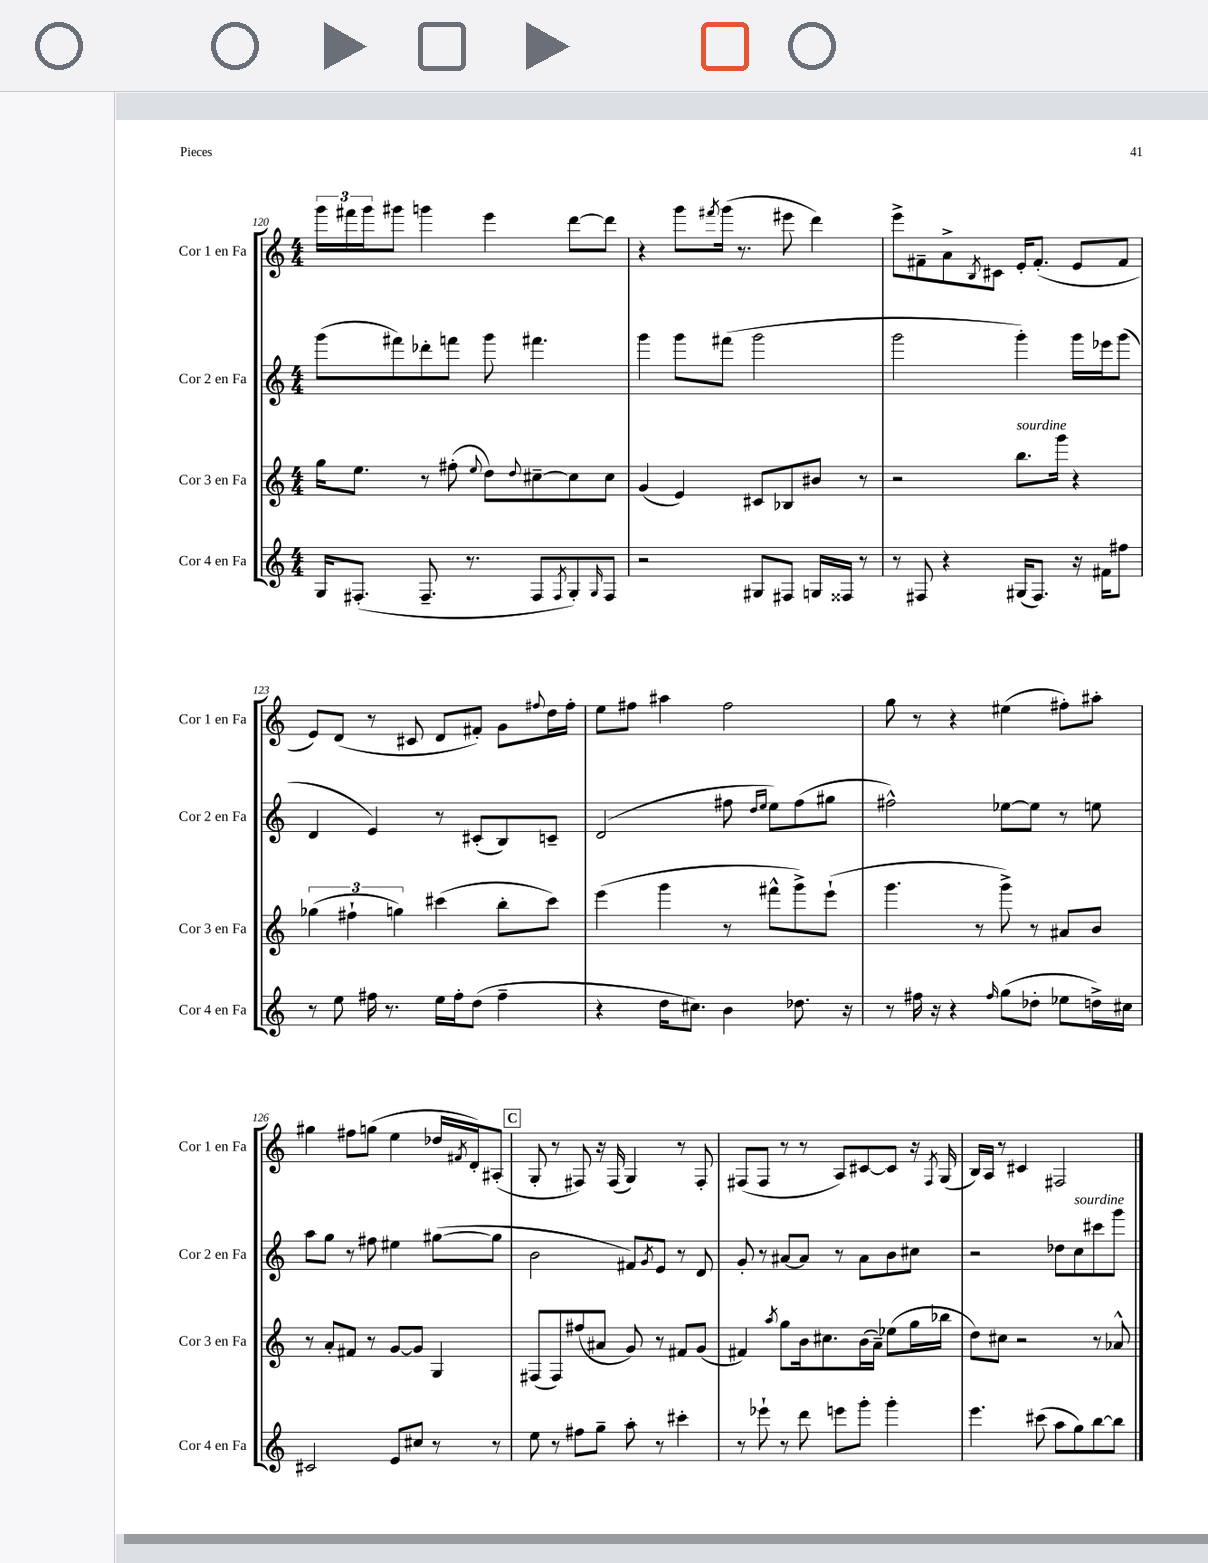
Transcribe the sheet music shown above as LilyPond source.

<<
\new StaffGroup <<
\new Staff = "s0" \with { instrumentName = "Cor 1 en Fa" shortInstrumentName = "Cor 1 en Fa" } {
    \clef treble \key c \major \numericTimeSignature \time 4/4
    \tuplet 3/2 { g'''16 fis'''16 g'''16 } gis'''8 g'''4 e'''4 d'''8~ d'''8 |
    r4 g'''8 \acciaccatura { fis'''8 } g'''16( r8. eis'''8 d'''4) |
    e'''8-> fis'8-- a'8-> \acciaccatura { b8 } cis'8 e'16-. fis'8.-.( e'8 fis'8 |
    e'8) d'8( r8 cis'8 d'8 fis'8-.) g'8 \appoggiatura { fis''8 } d''16 fis''16-. |
    e''8 fis''8 ais''4 fis''2 |
    g''8 r8 r4 eis''4( fis''8-.) ais''8-. |
    gis''4 fis''8 g''8( e''4 des''16 \acciaccatura { fis'8 } d'16-.) ais8-.( |
    \mark \markup { \box "C" } g8-. r8 fis8) r16 fis16( g4) r8 fis8-. |
    fis8( fis8 r8 r8 a8) cis'8~ cis'8 r16 \acciaccatura { fis8 } g16( |
    b16) a16 r8 cis'4 fis2 \bar "|." |
}
\new Staff = "s1" \with { instrumentName = "Cor 2 en Fa" shortInstrumentName = "Cor 2 en Fa" } {
    \clef treble \key c \major \numericTimeSignature \time 4/4
    g'''8( fis'''8) des'''8-. f'''8 g'''8 fis'''4. |
    g'''4 g'''8 fis'''8( g'''2 |
    g'''2 g'''4-.) g'''16 ees'''16 g'''8( |
    d'4 e'4) r8 cis'8-.( b8) c'8-- |
    d'2( fis''8 \grace { d''16 e''16 } e''8) fis''8( gis''8 |
    fis''2-^) ees''8~ ees''8 r8 e''8 |
    a''8 g''8 r8 fis''8 eis''4 gis''8~( gis''8 |
    \mark \markup { \box "C" } b'2 fis'8) \acciaccatura { g'8 } e'8 r8 d'8 |
    g'8-. r8 ais'8~ ais'8 r8 ais'8 b'8 cis''8 |
    r2 des''8 c''8^\markup { \italic "sourdine" } cis'''8 g'''8 \bar "|." |
}
\new Staff = "s2" \with { instrumentName = "Cor 3 en Fa" shortInstrumentName = "Cor 3 en Fa" } {
    \clef treble \key c \major \numericTimeSignature \time 4/4
    g''16 e''8. r8 fis''8-.( \appoggiatura { e''8 } d''8) \appoggiatura { d''8 } cis''8~-- cis''8 cis''8 |
    g'4( e'4) cis'8 bes8 bis'8 r8 |
    r2 b''8.^\markup { \italic "sourdine" } g'''16 r4 |
    \tuplet 3/2 { ges''4( fis''4-! g''4) } cis'''4( b''8-. cis'''8) |
    e'''4( g'''4 r8 fis'''8-^ g'''8->) e'''8-!( |
    g'''4. r8 g'''8->) r8 ais'8 b'8 |
    r8 a'8-. fis'8 r8 g'8~ g'8 g4 |
    \mark \markup { \box "C" } fis8( fis8) fis''8( ais'8 g'8) r8 fis'8 g'8( |
    fis'4) \acciaccatura { a''8 } g''8 b'16 cis''8. b'16( a'16--) ees''8( g''16 bes''16 |
    d''8) cis''8 r2 r8 aes'8-^ \bar "|." |
}
\new Staff = "s3" \with { instrumentName = "Cor 4 en Fa" shortInstrumentName = "Cor 4 en Fa" } {
    \clef treble \key c \major \numericTimeSignature \time 4/4
    g16 fis8.-.( fis8.-- r8. fis8 \acciaccatura { fis8 } g8-.) \grace { g16 } fis8 |
    r2 gis8 fis8 g16 fisis16 r8 |
    r8 fis8 r4 gis16( fis8.) r16 fis'16 fis''8 |
    r8 e''8 fis''16 r8. e''16 fis''16-. d''8( fis''4-- |
    r4 d''16 cis''8.) b'4 des''8. r16 |
    r8 fis''16 r16 r4 \grace { fis''16 } g''8( des''8-. ees''8 d''16->) cis''16 |
    cis'2 e'8 cis''8 r8 r8 |
    \mark \markup { \box "C" } e''8 r8 fis''8 g''8-- a''8-. r8 cis'''4-. |
    r8 ees'''8-! r8 d'''8 e'''8 g'''8-. g'''4-. |
    e'''4. cis'''8( a''8 g''8) b''8~ b''8 \bar "|." |
}
>>
>>
\layout { \context { \Score currentBarNumber = #120 } }
